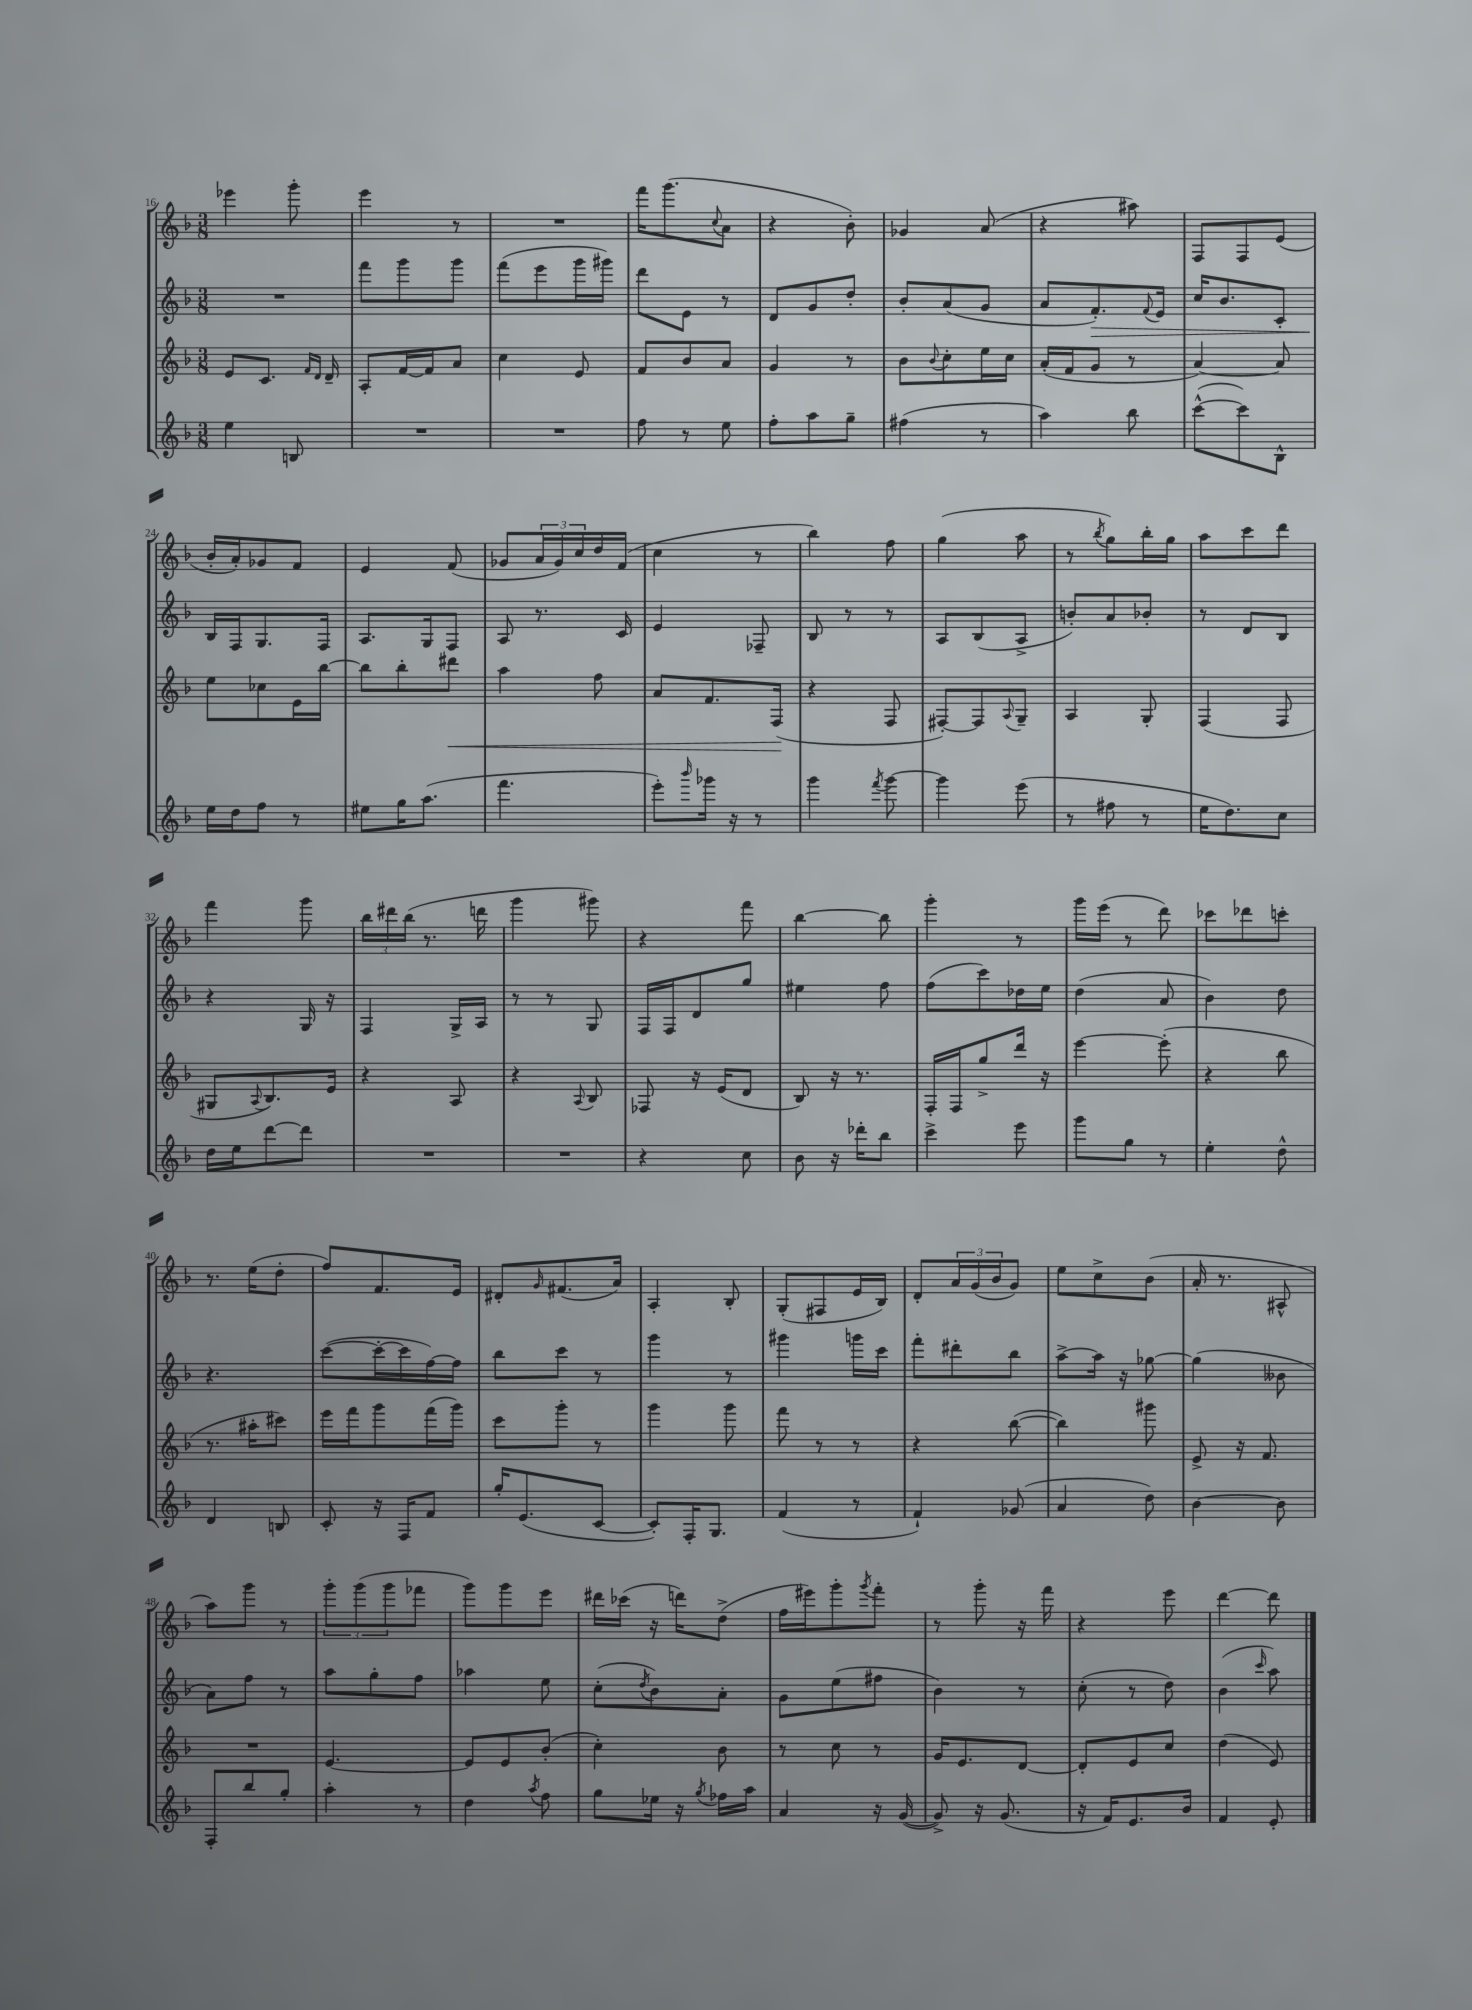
<<
\new StaffGroup <<
\new Staff = "s0" {
    \clef treble \key f \major \numericTimeSignature \time 3/8
    ees'''4 g'''8-. |
    e'''4 r8 |
    R4. |
    f'''16 g'''8.( \appoggiatura { c''8 } a'8 |
    r4 bes'8-.) |
    ges'4 a'8( |
    r4 ais''8) |
    f8 f8 e'8( |
    bes'16-. a'16-.) ges'8 f'8 |
    e'4 f'8( |
    ges'8 \tuplet 3/2 { a'16 ges'16) c''16 } d''16 f'16( |
    c''4 r8 |
    bes''4) f''8 |
    g''4( a''8 |
    r8 \acciaccatura { bes''8 } g''8) bes''16-. g''16 |
    a''8 c'''8 d'''8 |
    f'''4 g'''8 |
    \tuplet 3/2 { bes''16 dis'''16 bes''16( } r8. d'''16 |
    g'''4 gis'''8) |
    r4 f'''8 |
    bes''4~ bes''8 |
    g'''4-. r8 |
    g'''16 e'''16( r8 d'''8) |
    ces'''8 des'''8 c'''8-. |
    r8. e''16( d''8-. |
    f''8) f'8. e'16 |
    dis'8-. \grace { g'16 } fis'8.( a'16) |
    a4-. bes8-. |
    g8-.( fis8 e'16 bes16) |
    d'8-. \tuplet 3/2 { a'16 g'16( bes'16 } g'8) |
    e''8 c''8-> bes'8( |
    a'16-. r8. ais8-^ |
    a''8) g'''8 r8 |
    \tuplet 3/2 { g'''8-. g'''8( g'''8 } fes'''8 |
    g'''8) g'''8 e'''8 |
    dis'''16 ces'''16( r16 d'''16) d''8->( |
    f''16 eis'''16) g'''8-. \acciaccatura { g'''8 } f'''8-. |
    r8 g'''8-. r16 f'''16 |
    r4 e'''8 |
    d'''4~ d'''8 \bar "|." |
}
\new Staff = "s1" {
    \clef treble \key f \major \numericTimeSignature \time 3/8
    R4. |
    f'''8 g'''8 g'''8 |
    f'''8( e'''8 g'''16 gis'''16) |
    d'''8 e'8 r8 |
    d'8 g'8 d''8-. |
    bes'8-. a'8( g'8 |
    a'8 f'8.-.\>) \appoggiatura { f'8 } e'16 |
    c''16 bes'8. c'8-. |
    bes16\! f16 g8. f16 |
    a8. g16 f8 |
    a8 r8. c'16 |
    e'4 fes8-- |
    bes8 r8 r8 |
    a8 bes8( a8-> |
    b'8-.) a'8 bes'8-. |
    r8 d'8 bes8 |
    r4 g16 r16 |
    f4 g16-> a16 |
    r8 r8 g8 |
    f16 f16 d'8 g''8 |
    eis''4 f''8 |
    f''8( c'''8) des''16 e''16 |
    d''4( a'8 |
    bes'4) d''8 |
    r4. |
    c'''8~( c'''16~-. c'''16 f''16~) f''16 |
    bes''8 c'''8 r8 |
    g'''4 r8 |
    gis'''4 g'''16 c'''16 |
    f'''8-. dis'''8-. bes''8 |
    a''8~-> a''16 r16 ges''8~ |
    ges''4( beses'8 |
    a'8) f''8 r8 |
    a''8 g''8-. f''8 |
    aes''4 e''8 |
    c''8-.( \acciaccatura { d''8 } bes'8) a'8-. |
    g'8 e''8( fis''8 |
    bes'4) r8 |
    c''8-.( r8 d''8) |
    bes'4( \grace { c'''16 } a''8) \bar "|." |
}
\new Staff = "s2" {
    \clef treble \key f \major \numericTimeSignature \time 3/8
    e'8 c'8. \grace { f'16 d'16 } d'16-- |
    a8-. f'16~ f'16 a'8 |
    c''4 e'8 |
    f'8 bes'8 a'8 |
    g'4 r8 |
    bes'8 \appoggiatura { bes'8 } c''8-. e''16 c''16 |
    a'16-.( f'16 g'8 r8 |
    a'4~) a'8 |
    e''8 ces''8 e'16 bes''16~ |
    bes''8 bes''8-. dis'''8\< |
    a''4 f''8 |
    a'8 f'8. f16\!( |
    r4 f8 |
    fis8~-.) fis8 \appoggiatura { a8 } g8-- |
    a4 g8-. |
    f4( f8 |
    gis8 \appoggiatura { a8 } bes8.) e'16 |
    r4 a8 |
    r4 \appoggiatura { a8 } bes8 |
    fes8 r16 e'16( d'8 |
    bes8) r16 r8. |
    f16-. f16 g''8-> d'''16 r16 |
    e'''4~ e'''8-.( |
    r4 bes''8 |
    r8. ais''16-. cis'''8) |
    e'''16 f'''16 g'''8 f'''16( g'''16) |
    c'''8 g'''8-. r8 |
    g'''4 g'''8 |
    f'''8 r8 r8 |
    r4 bes''8~( |
    bes''4) gis'''8 |
    e'8-> r16 f'8. |
    R4. |
    e'4.~ |
    e'8 e'8 bes'8-.( |
    c''4-.) bes'8 |
    r8 c''8 r8 |
    g'16 e'8. d'8~ |
    d'8-. e'8 c''8 |
    d''4( e'8) \bar "|." |
}
\new Staff = "s3" {
    \clef treble \key f \major \numericTimeSignature \time 3/8
    e''4 b8 |
    R4. |
    R4. |
    f''8 r8 e''8 |
    f''8-. a''8 g''8-- |
    fis''4( r8 |
    a''4) bes''8 |
    c'''8~-^( c'''8) bes8-^ |
    e''16 d''16 f''8 r8 |
    eis''8 g''16 a''8.( |
    f'''4. |
    e'''8-.) \grace { bes'''16 } ges'''16 r16 r8 |
    g'''4 \acciaccatura { f'''8 } g'''8~ |
    g'''4 e'''8( |
    r8 fis''8 r8 |
    e''16 d''8.) c''8 |
    d''16 e''16 d'''8~ d'''8 |
    R4. |
    R4. |
    r4 c''8 |
    bes'8 r16 des'''16-. bes''8 |
    c'''4-> e'''8 |
    g'''8 g''8 r8 |
    e''4-. d''8-^ |
    d'4 b8 |
    c'8-. r16 f16 f'8 |
    g''16-. e'8.( c'8~ |
    c'8-.) f16-. g8. |
    f'4( r8 |
    f'4-!) ges'8( |
    a'4 d''8) |
    bes'4~ bes'8 |
    f8-. bes''8 g''8-. |
    a''4-. r8 |
    d''4 \acciaccatura { a''8 } f''8 |
    g''8 ees''16 r16 \acciaccatura { g''8 } fes''16 a''16 |
    a'4 r16 g'16~( |
    g'8->) r16 g'8.( |
    r16 f'16) e'8. bes'16 |
    f'4 e'8-. \bar "|." |
}
>>
>>
\layout { \context { \Score currentBarNumber = #16 } }
